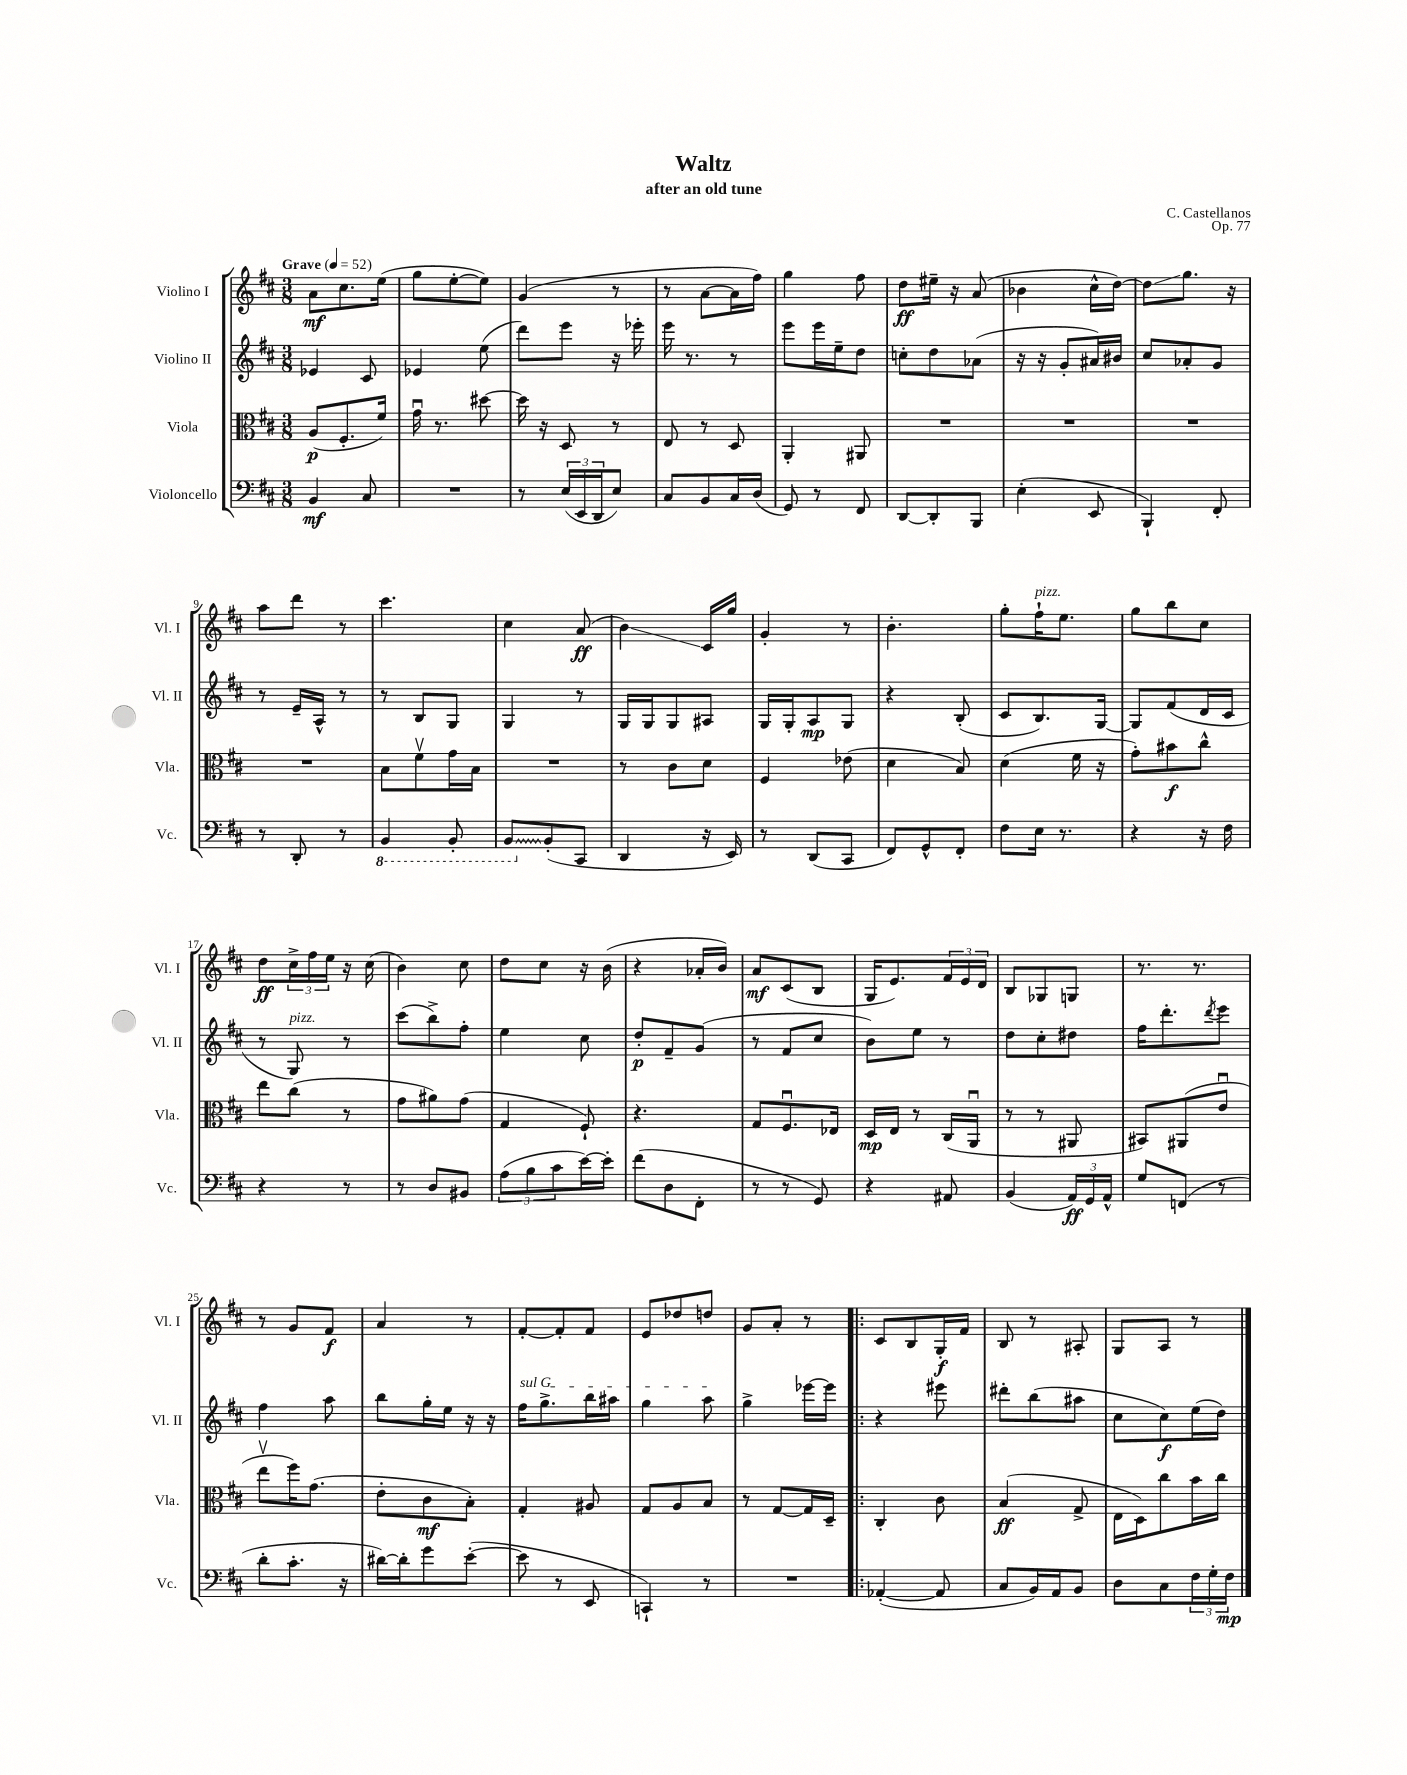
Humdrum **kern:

**kern	**kern	**kern	**kern
*staff4	*staff3	*staff2	*staff1
*clefF4	*clefC3	*clefG2	*clefG2
*k[f#c#]	*k[f#c#]	*k[f#c#]	*k[f#c#]
*M3/8	*M3/8	*M3/8	*M3/8
*MM52	*MM52	*MM52	*MM52
4BB	(8A	4e-	8a
.	8.F#'	.	8.cc#
8C#	.	8c#	.
.	16f#)	.	(16ee
=	=	=	=
4.r	16gu	4e-	8gg
.	8.r	.	.
.	.	.	[8ee'
.	[8dd#	(8ee	8ee])
=	=	=	=
8r	16dd#]	8ddd)	(4g
.	16r	.	.
(24E	8D	8eee	.
24EE	.	.	.
24DD	.	.	.
8E)	8r	16r	8r
.	.	16eee-'	.
=	=	=	=
8C#	8E	16eee	8r
.	.	8.r	.
8BB	8r	.	[8a
16C#	8D	8r	16a]
(16D	.	.	16ff#)
=	=	=	=
8GG)	4AA'	8eee	4gg
8r	.	16eee	.
.	.	16ee~	.
8FF#	8AA#	8dd	8ff#
=	=	=	=
[8DD	4.r	8cc'	8dd
8DD']	.	8dd	16ee#~
.	.	.	16r
8BBB	.	(8a-	(8a
=	=	=	=
(4E'	4.r	16r	4b-
.	.	16r	.
.	.	8g'	.
8EE	.	16a#)	16cc#^^
.	.	16b#	[16dd)
=	=	=	=
4BBB`)	4.r	8cc#	8dd]
.	.	8a-'	8.gg
8FF#'	.	8g	.
.	.	.	16r
=	=	=	=
8r	4.r	8r	8aa
8DD'	.	16e~	8ddd
.	.	16A^^	.
8r	.	8r	8r
=	=	=	=
4BBB	8B	8r	4.ccc#
.	8f#v	8B	.
8BBB'	16g	8G	.
.	16B	.	.
=	=	=	=
8BBB	4.r	4G	4cc#
(8BB'	.	.	.
8CC#	.	8r	(8a
=	=	=	=
4DD	8r	16G	4b)
.	.	16G	.
.	8c#	8G	.
16r	8d	8A#	16c#
16EE)	.	.	16gg
=	=	=	=
8r	4F#	16G	4g'
.	.	16G'	.
(8DD	.	8A	.
8CC#	(8e-	8G	8r
=	=	=	=
8FF#)	4d	4r	4.b'
8GG^^	.	.	.
8FF#'	8B)	(8B'	.
=	=	=	=
8F#	(4d	8c#	8gg'
16E	.	8.B)	16ff#`
8.r	.	.	8.ee
.	16f#	.	.
.	16r	[16G	.
=	=	=	=
4r	8g')	8G]	8gg
.	8b#	(8f#	8bb
16r	8cc#^^	16d	8cc#
16F#	.	16c#	.
=	=	=	=
4r	8ee	8r	8dd
.	(8cc#	8G)	24cc#^
.	.	.	24ff#
.	.	.	24ee
8r	8r	8r	16r
.	.	.	(16cc#
=	=	=	=
8r	8g	(8ccc#	4b)
8D	8a#)	8bb^)	.
8BB#	(8g	8ff#'	8cc#
=	=	=	=
(12A	4G	4ee	8dd
12B	.	.	.
.	.	.	8cc#
12c#	.	.	.
[16e)	8F#`)	8cc#	16r
16e']	.	.	(16b
=	=	=	=
(8f#	4.r	8dd'	4r
8D	.	8f#~	.
8FF#'	.	(8g	16a-'
.	.	.	16b)
=	=	=	=
8r	8G	8r	8a
8r	8.F#u	8f#	(8c#
8GG)	.	8cc#	8B
.	16E-	.	.
=	=	=	=
4r	16D	8b)	16G
.	16E	.	8.e)
.	8r	8ee	.
8AA#	(16C#	8r	24f#
.	.	.	24e
.	16AAu	.	.
.	.	.	24d
=	=	=	=
(4BB	8r	8dd	8B
.	8r	8cc#'	8G-
24AA)	8AA#	8dd#	8G
24GG	.	.	.
24AA^^	.	.	.
=	=	=	=
8G	8BB#)	16ff#	8.r
.	.	8.ddd'	.
(8FF	(8AA#	.	.
.	.	.	8.r
.	.	8qddd	.
8r	8eu	8eee	.
=	=	=	=
8d'	8eev	4ff#	8r
8.c#'	16ff#)	.	8g
.	(8.g	.	.
.	.	8aa	8f#
16r	.	.	.
=	=	=	=
[16d#)	8e'	8bb	4a
16d#']	.	.	.
8g	8c#	16gg'	.
.	.	16ee	.
([8e'	8B')	16r	8r
.	.	16r	.
=	=	=	=
8e]	4G'	16ff#	[8f#'
.	.	8.gg^	.
8r	.	.	8f#']
8EE	8A#	16bb	8f#
.	.	16aa#	.
=	=	=	=
4CC`)	8G	4gg	8e
.	8A	.	8dd-
8r	8B	8aa	8dd
=	=	=	=
4.r	8r	4gg^	8g
.	[8G	.	8a'
.	16G]	[16eee-	8r
.	16D~	16eee-]	.
=!|:	=!|:	=!|:	=!|:
([4AA-'	4C#'	4r	8c#
.	.	.	8B
8AA-]	8c#	8eee#	16G'
.	.	.	16f#
=	=	=	=
8C#	(4B	8ddd#'	8B
16BB)	.	(8bb	8r
16AA	.	.	.
8BB	8G^	8aa#	8A#'
=	=	=	=
8D	16E	8cc#	8G
.	16D)	.	.
8C#	8cc#	8cc#)	8A
24F#	16b	(16ee	8r
24G'	.	.	.
.	16cc#	16dd)	.
24F#	.	.	.
==	==	==	==
*-	*-	*-	*-
